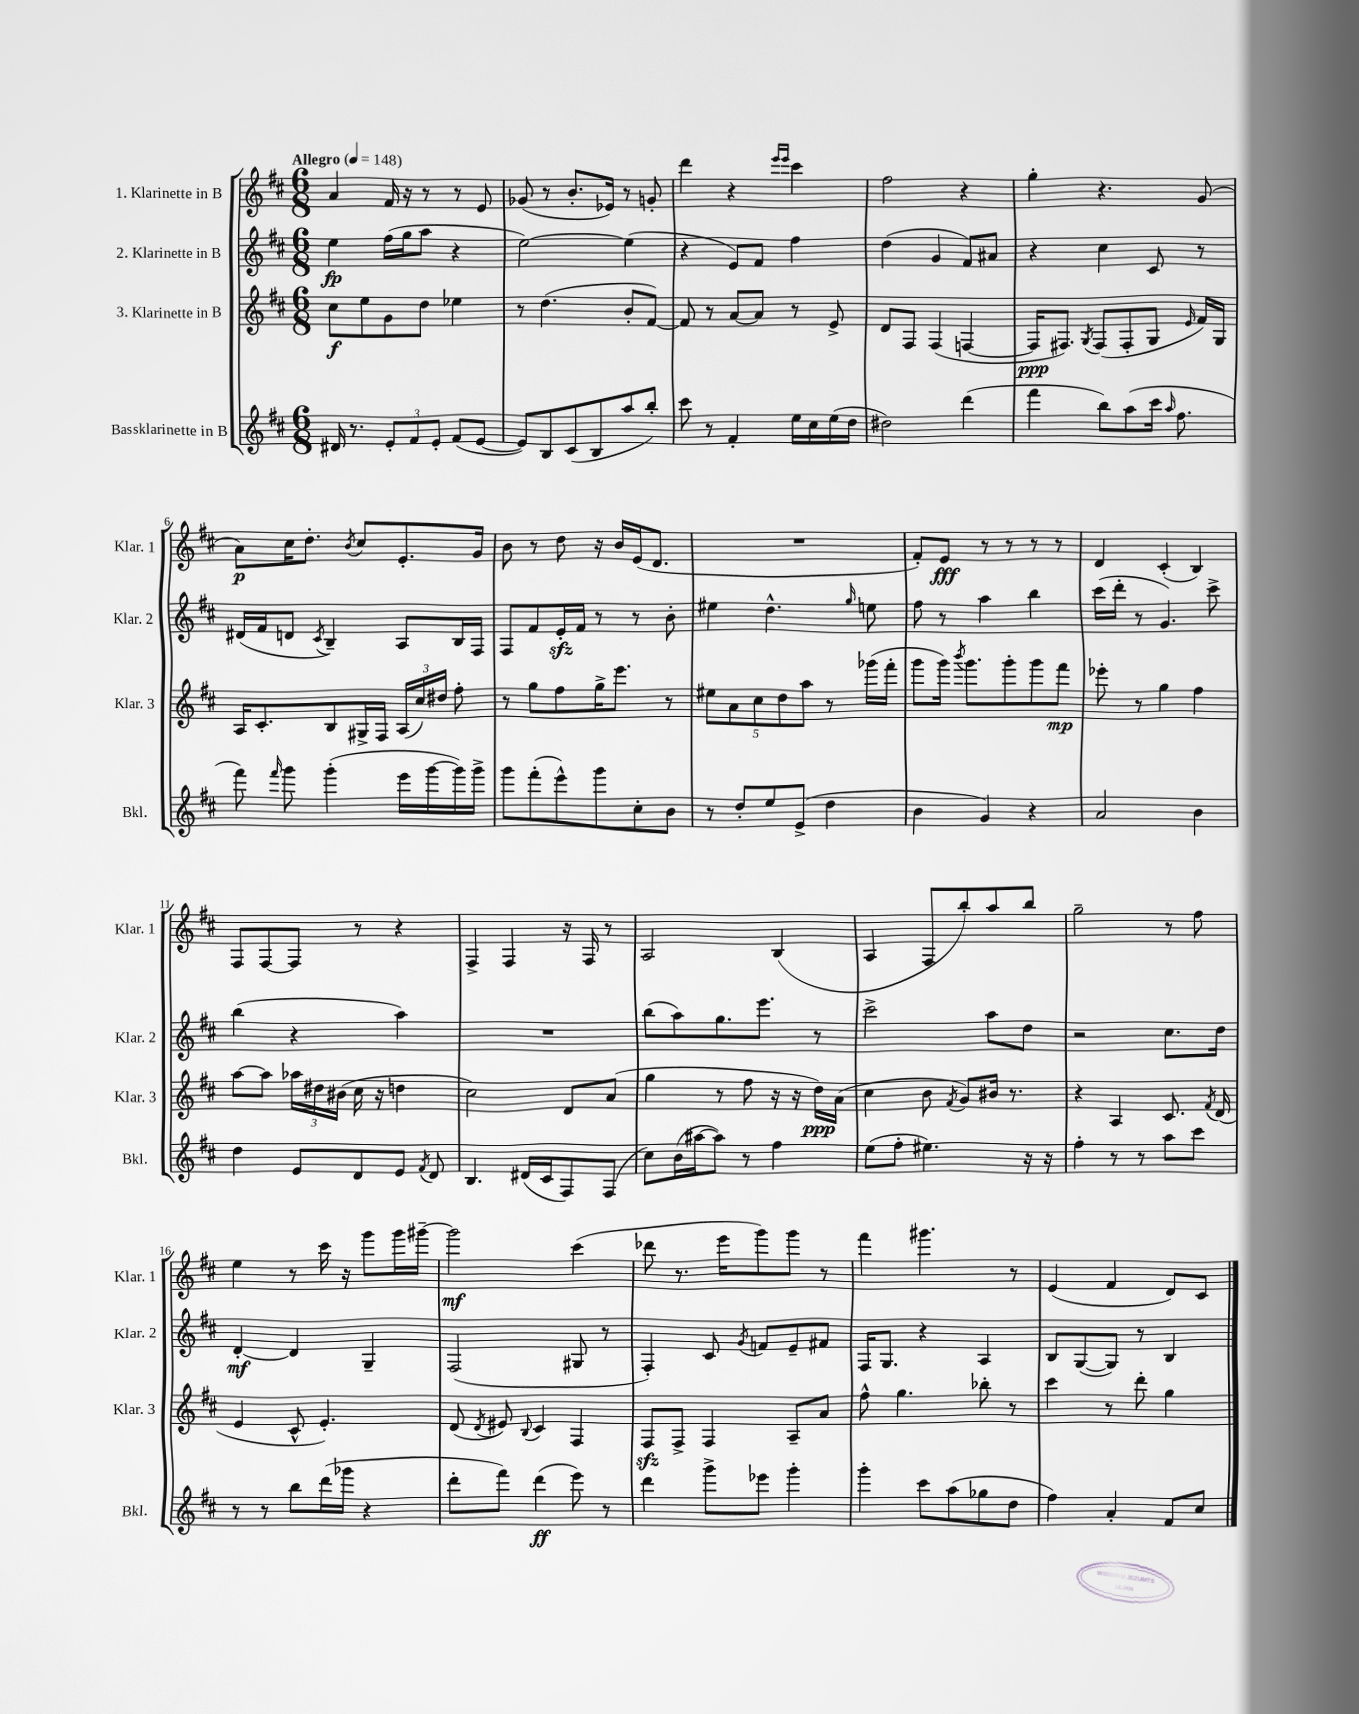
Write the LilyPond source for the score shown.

<<
\new StaffGroup <<
\new Staff = "s0" \with { instrumentName = "1. Klarinette in B" shortInstrumentName = "Klar. 1" } {
    \clef treble \key d \major \numericTimeSignature \time 6/8 \tempo "Allegro" 4 = 148
    \autoBeamOff a'4 fis'16 r16 r8 r8 e'8 |
    ges'8( r8 b'8.[-. ees'16]) r8 g'8-. |
    d'''4 r4 \grace { e'''16[ e'''16] } cis'''4 |
    fis''2 r4 |
    g''4-. r4. g'8( |
    a'8[\p) cis''16 d''8.]-. \acciaccatura { b'8 } cis''8[ e'8.-. g'16] |
    b'8 r8 d''8 r16 b'16[ e'16( d'8.] |
    R2. |
    fis'8[-.) e'8]\fff r8 r8 r8 r8 |
    d'4 cis'4-.( b4) |
    fis8[ fis8~ fis8] r8 r4 |
    fis4-> fis4 r16 fis16 r8 |
    a2 b4( |
    a4 fis8[ b''8-.) a''8 b''8] |
    g''2-- r8 fis''8 |
    e''4 r8 cis'''16 r16 g'''8[ g'''16 gis'''16]~-- |
    gis'''2\mf cis'''4( |
    des'''8 r8. e'''16[ g'''8) g'''8] r8 |
    fis'''4 gis'''4. r8 |
    e'4( fis'4 d'8[) cis'8] \bar "|." |
}
\new Staff = "s1" \with { instrumentName = "2. Klarinette in B" shortInstrumentName = "Klar. 2" } {
    \clef treble \key d \major \numericTimeSignature \time 6/8
    \autoBeamOff e''4\fp fis''16[( g''16 a''8] r4 |
    e''2~) e''4( |
    r4 e'8[) fis'8] fis''4 |
    d''4( g'4 fis'8[) ais'8] |
    r4 cis''4 cis'8 r8 |
    dis'16[( fis'16 d'8] \acciaccatura { cis'8 } b4--) a8[ b16 fis16] |
    fis8[ fis'8 e'16-.\sfz fis'16] r8 r8 b'8-. |
    eis''4 d''4.-^ \grace { g''16 } e''8 |
    fis''8 r8 a''4 b''4 |
    cis'''16[( d'''16]-. r8 g'4.) cis'''8-> |
    b''4( r4 a''4) |
    R2. |
    b''8[( a''8) g''8. e'''8.] r8 |
    cis'''2-> a''8[ d''8] |
    r2 cis''8.[ d''16] |
    d'4~-.\mf d'4 g4-- |
    fis2( gis8 r8 |
    fis4-.) cis'8 \acciaccatura { g'8 } f'8[ e'8-- fis'8] |
    fis16[ g8.] r4 a4 |
    b8[ g8~( g8]) r8 b4 \bar "|." |
}
\new Staff = "s2" \with { instrumentName = "3. Klarinette in B" shortInstrumentName = "Klar. 3" } {
    \clef treble \key d \major \numericTimeSignature \time 6/8
    \autoBeamOff cis''8[\f e''8 g'8 d''8] ees''4 |
    r8 d''4.( b'8[-. fis'8]~) |
    fis'8 r8 a'8[~ a'8] r8 e'8-> |
    d'8[ fis8] fis4( f4~ |
    f16[\ppp fis8.]) \acciaccatura { g8 } fis8[( fis8-. g8] \grace { e'16 } fis'16[) g16] |
    a16[ cis'8.-. b8 gis16-> fis16] \tuplet 3/2 { a16[( cis''16) dis''16] } fis''8-. |
    r8 g''8[ fis''8 g''16-> e'''8.] r8 |
    \tuplet 5/4 { eis''8[ a'8 cis''8 d''8 a''8] } r8 ges'''16[( fis'''16]-. |
    g'''8[ g'''16]) \acciaccatura { b'''8 } g'''8.[ g'''8-. g'''8 fis'''8]\mp |
    ees'''8-. r8 g''4 fis''4 |
    a''8[~ a''8] \tuplet 3/2 { aes''16[ dis''16 bis'16]( } cis''16 r16 d''4 |
    cis''2) d'8[ a'8]( |
    g''4 r8 fis''8 r16 r16 d''16[\ppp) a'16]( |
    cis''4 b'8 \acciaccatura { fis'8 } g'8[) bis'16] r8. |
    r4 a4 cis'8. \acciaccatura { fis'8 } d'16( |
    e'4 cis'8-^ e'4.-.) |
    d'8( \acciaccatura { d'8 } eis'8) \appoggiatura { b8 } cis'4 fis4 |
    fis8[\sfz fis8]-> fis4 a8[-- a'8] |
    fis''8-^ g''4. bes''8-. r8 |
    cis'''4 r8 d'''8-. g''4 \bar "|." |
}
\new Staff = "s3" \with { instrumentName = "Bassklarinette in B" shortInstrumentName = "Bkl." } {
    \clef treble \key d \major \numericTimeSignature \time 6/8
    \autoBeamOff dis'16 r8. \tuplet 3/2 { e'8[-. fis'8 e'8]-. } fis'8[( e'8]~ |
    e'8[) b8 cis'8( b8 a''8 b''8]-.) |
    cis'''8 r8 fis'4-. e''16[ cis''16 e''16( d''16] |
    dis''2) d'''4( |
    fis'''4 b''8[) a''8( cis'''16] \grace { a''16 } fis''8. |
    fis'''8) \grace { fis'''16 } g'''8 g'''4-.( e'''16[ g'''16~ g'''16) g'''16]-> |
    g'''8[ fis'''8-.( e'''8-^) g'''8 cis''8-. b'8] |
    r8 d''8[-. e''8 e'8]->( d''4 |
    b'4 g'4) r4 |
    a'2 b'4 |
    d''4 e'8[ d'8 e'8] \acciaccatura { fis'8 } d'8 |
    b4. dis'16[( cis'16 fis8) fis8]( |
    cis''8[) b'16( ais''16~ ais''8]) r8 fis''4 |
    e''8[( fis''8]-. eis''4.) r16 r16 |
    fis''4-. r8 r8 a''8[ cis'''8] |
    r8 r8 b''8[ d'''16( ges'''16] r4 |
    d'''8[-. fis'''8]) d'''4\ff( e'''8) r8 |
    d'''4 g'''8[-> ees'''8] g'''4-. |
    g'''4-. cis'''8[ a''8( ges''8 d''8] |
    fis''4) a'4-. fis'8[ cis''8] \bar "|." |
}
>>
>>
